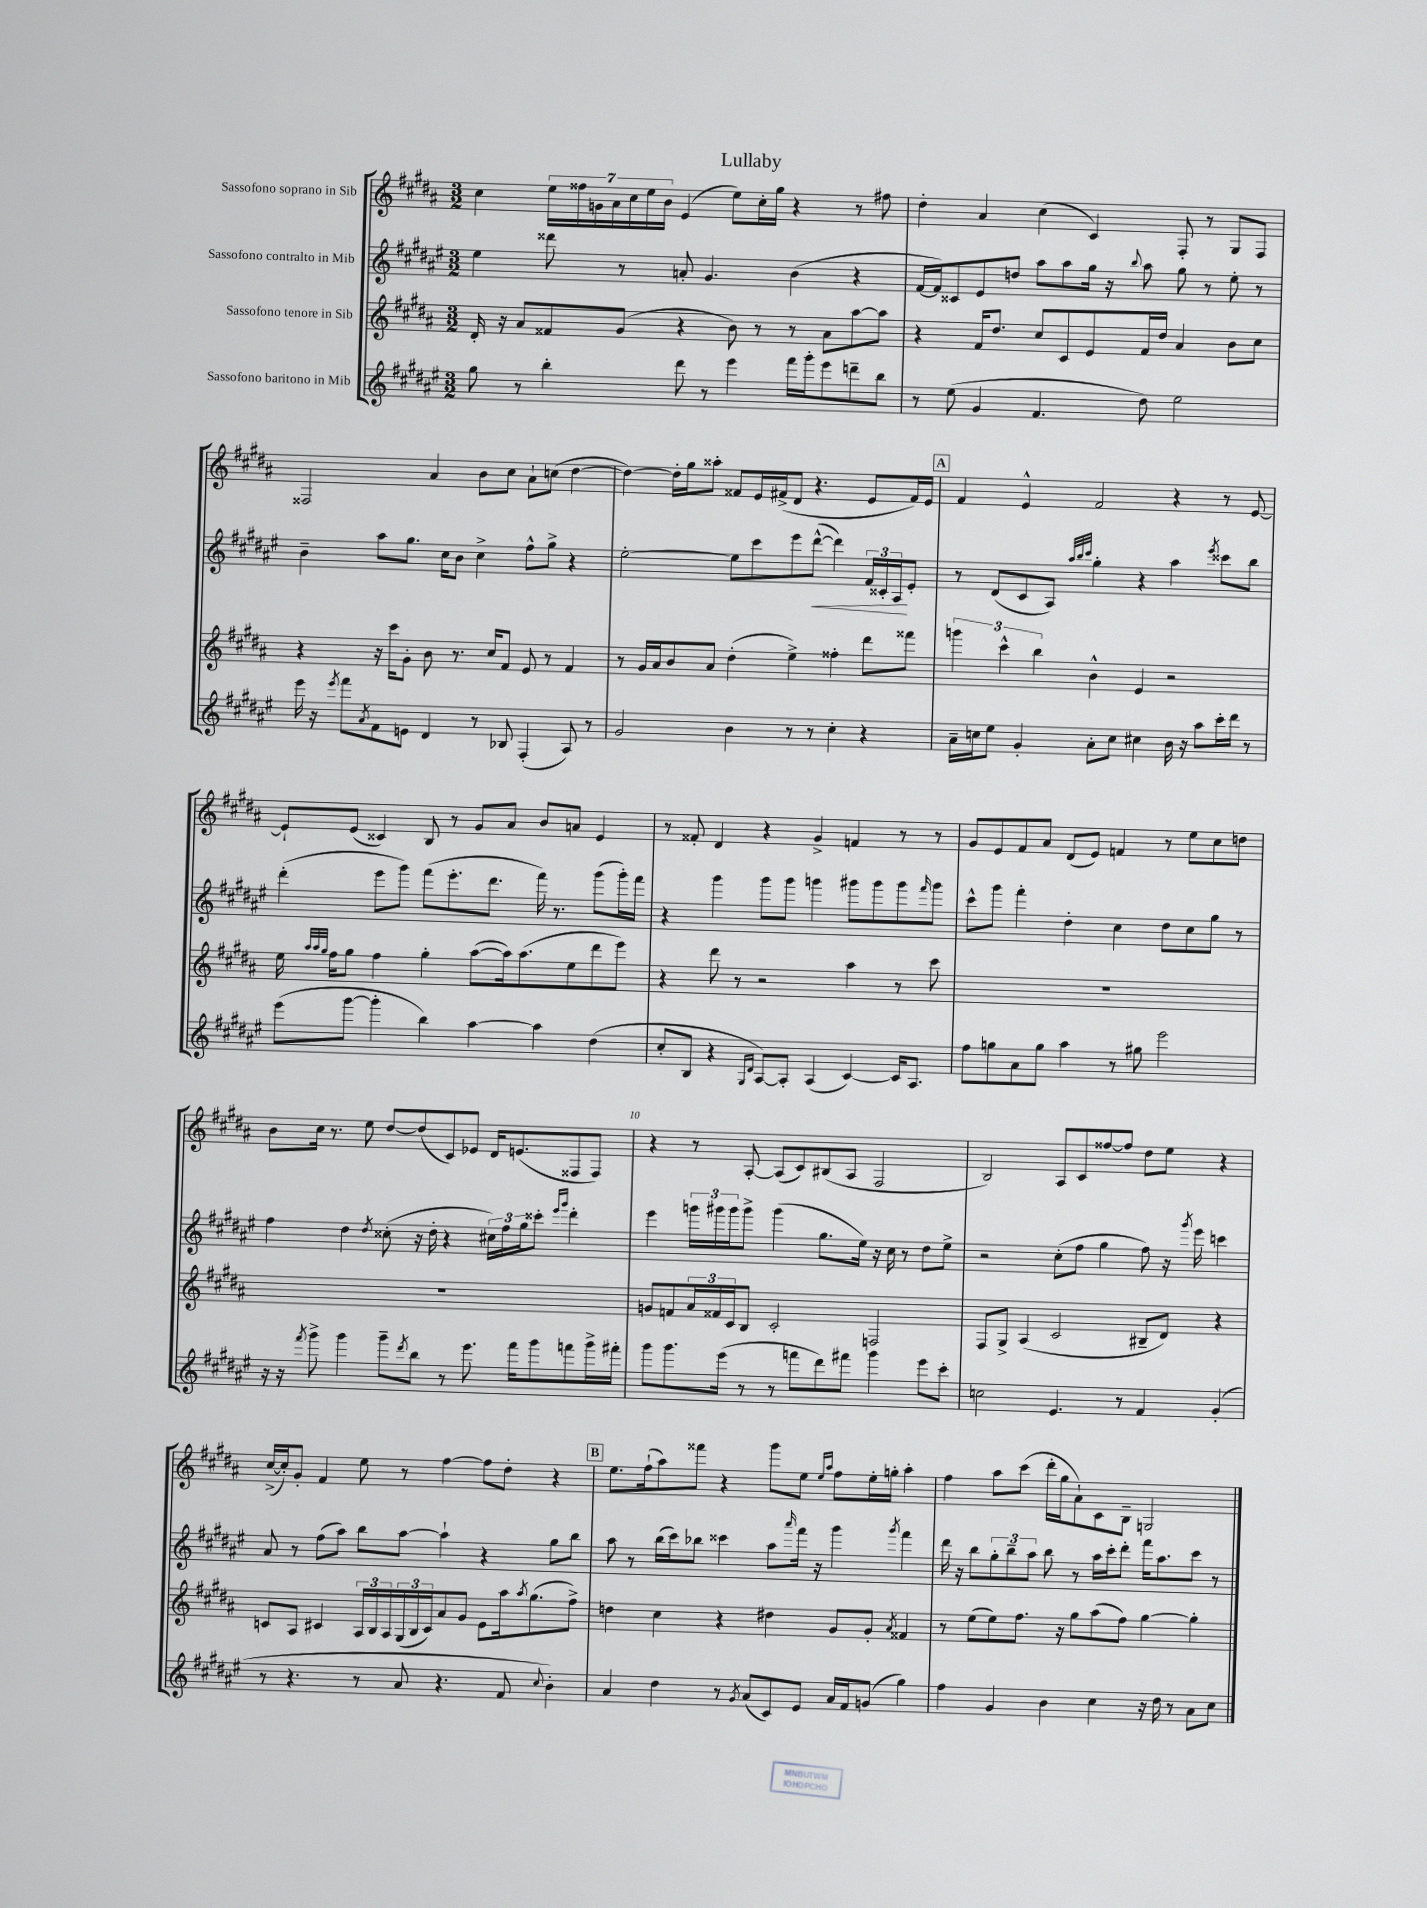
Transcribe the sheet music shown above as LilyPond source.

\header { title = "Lullaby" }
<<
\new StaffGroup <<
\new Staff = "s0" \with { instrumentName = "Sassofono soprano in Sib" } {
    \clef treble \key b \major \numericTimeSignature \time 3/2
    cis''4 \tuplet 7/4 { e''16 fisis''16 g'16 ais'16 cis''16 e''16 b'16 } e'4( e''8) cis''16-. gis''16 r4 r8 fis''8 |
    dis''4-. ais'4 cis''4( cis'4) fis8-. r8 gis8 fis8 |
    fisis2 ais'4 b'8 cis''8 ais'8-! c''8( dis''4~ |
    dis''4~) dis''16-. gis''16 aisis''8-. fisis'8 e'16 fis'16->( dis'8 r4. e'8 fis'16) e'16 |
    \mark \markup { \box "A" } fis'4 e'4-^ fis'2 r4 r8 e'8~ |
    e'8-! e'8( cisis'4) b8 r8 gis'8 ais'8 b'8 a'8 e'4 |
    r8 fisis'8-. dis'4 r4 gis'4-> f'4 r8 r8 |
    gis'8 e'8 fis'8 ais'8 dis'8( e'8) f'4 r8 e''8 cis''8 d''8 |
    b'8 cis''16 r8. e''8 dis''8~ dis''8( cis'8) ees'8 dis'16 e'8.( fisis8 fisis8) |
    r4 r8 ais8~-. ais8( cis'8) bis8( ais8 fis2 |
    b2) ais8 cis'8 fisis''8~ fisis''8 dis''8 e''8 r4 |
    cis''16~->( cis''16-.) gis'8-. fis'4 e''8 r8 fis''4~ fis''8 dis''8-. r4 |
    \mark \markup { \box "B" } e''8. fis''16-!( ais''8) fisis'''8 r4 gis'''8 e''8 \grace { e''16 ais''16 } fis''8 e''16-. g''16-. ais''4-. |
    fis''4 ais''8 cis'''8( dis'''16-. gis''16 ais'8-!) cis'8 b8-- g2 \bar "|." |
}
\new Staff = "s1" \with { instrumentName = "Sassofono contralto in Mib" } {
    \clef treble \key fis \major \numericTimeSignature \time 3/2
    eis''4 disis'''8 r8 a'8-. gis'4. b'4( r4 |
    fis'16~ fis'16) cisis'8 eis'8 d''8 ais''8 ais''8 gis''16 r16 \appoggiatura { b''8 } ais''8 gis''8 r8 eis''8-. r8 |
    b'4-- ais''8 gis''8. cis''16 b'8 cis''4-> fis''8-^ gis''8-> r4 |
    eis''2~-. eis''8 cis'''8 eis'''8 dis'''8~-^\<( dis'''4) \tuplet 3/2 { fis'16 cisis'16-. ais16\! } eis'8-. |
    \mark \markup { \box "A" } r8 dis'8( cis'8 ais8) \grace { ais''32 b''32 cis'''32 } gis''4-. r4 ais''4 \acciaccatura { eis'''8 } cisis'''8 b''8 |
    dis'''4-.( eis'''8 gis'''8) fis'''8( eis'''8.-. dis'''8. fis'''16) r8. gis'''8( gis'''16-.) fis'''16 |
    r4 gis'''4 gis'''8 gis'''8 g'''4 gis'''8 gis'''8 gis'''8 \grace { fis'''16 } gis'''8 |
    cis'''8-^ gis'''8 fis'''4-. dis''4-. cis''4 dis''8 cis''8 gis''8 r8 |
    fis''4 dis''4 \acciaccatura { dis''8 } cisis''8-.( r16 dis''16-. r4 \tuplet 3/2 { cis''16) fis''16 gis''16 } cisis'''8-. \grace { eis'''16 gis'''16 } dis'''4-. |
    eis'''4 \tuplet 3/2 { g'''16 gis'''16 gis'''16 } gis'''8-> gis'''4( gis''8. eis''16) r16 cis''16 r8 dis''8 eis''8-> |
    r2 cis''8-.( fis''8 gis''4 fis''8) r16 \acciaccatura { gis'''8 } eis'''16 c'''4 |
    ais'8 r8 fis''8( ais''8) b''8 ais''8~ ais''4-! r4 gis''8 b''8 |
    \mark \markup { \box "B" } ais''8 r8 b''16( cis'''16) bes''8 cisis'''4 ais''8 \grace { ais'''16 } fis'''16 r16 gis'''4 \acciaccatura { gis'''8 } fis'''4 |
    dis'''16 r16 b''8 \tuplet 3/2 { gis''8-. b''8-- ais''8 } b''8 r8 ais''16 cis'''16-. dis'''8-. fis'''16 ais''8. cis'''8 r8 \bar "|." |
}
\new Staff = "s2" \with { instrumentName = "Sassofono tenore in Sib" } {
    \clef treble \key b \major \numericTimeSignature \time 3/2
    dis'16-. r16 ais'8 fisis'8 gis'8( r4 b'8) r8 r8 ais'8 ais''8~ ais''8 |
    r4 fis'16 dis''8. cis''8 cis'8 e'8 fis'16 dis''16 ais'4 b'8 cis''8 |
    r4 r16 cis'''16 gis'8-. b'8 r8. cis''16 fis'8 e'8 r8 fis'4 |
    r8 gis'16 ais'16 b'8 ais'8 dis''4-.( e''4->) fisis''4-. dis'''8 fisis'''8 |
    \mark \markup { \box "A" } \tuplet 3/2 { g'''4 cis'''4-^ b''4 } b'4-^ e'4 r2 |
    e''16 \grace { ais''32 ais''32 gis''32 } fis''16 gis''8 fis''4 gis''4-. ais''8~( ais''16) ais''8.( e''8 dis'''8 e'''8) |
    r4 dis'''8 r8 r2 ais''4 r8 cis'''8 |
    R1. |
    R1. |
    g'8 f'8 \tuplet 3/2 { ais'16 fisis'16 cis'16 } b8 cis'2-. f2 |
    fis8 gis8-> ais4( cis'2 bis8-- dis'8) r4 |
    c'8 ais8 cis'4 \tuplet 3/2 { ais16 b16 ais16 } \tuplet 3/2 { gis16( b16 cis'16) } ais'8 gis'8 e'8 ais''16 \acciaccatura { ais''8 } gis''8.( fis''8->) |
    \mark \markup { \box "B" } d''4 cis''4 r4 dis''4 gis'8 gis'8-. \acciaccatura { ais'8 } fisis'4 |
    r8 e''8( e''8) fis''8. r16 gis''8 ais''8( fis''8) gis''4~ gis''4-. \bar "|." |
}
\new Staff = "s3" \with { instrumentName = "Sassofono baritono in Mib" } {
    \clef treble \key fis \major \numericTimeSignature \time 3/2
    gis''8 r8 b''4-. dis'''8 r8 eis'''4 fis'''16 gis'''16-. eis'''8 d'''8-- b''8 |
    r8 eis''8( gis'4 fis'4. dis''8) eis''2 |
    eis'''16 r16 \acciaccatura { eis'''8 } fis'''8 \acciaccatura { ais'8 } fis'8 e'8 dis'4 r8 bes8 fis4-.( ais8) r8 |
    gis'2 b'4 r8 r8 cis''4-. r4 |
    \mark \markup { \box "A" } ais'16-- c''16 eis''8 gis'4-. ais'8-. c''8 cis''4 b'16 r16 ais''8 cis'''16-. dis'''16 r8 |
    eis'''8( gis'''8~ gis'''4-. b''4) ais''4~ ais''4 dis''4( |
    cis''8-. b8 r4 \grace { gis16 dis'16 } ais8~) ais8-. ais4( cis'4~) cis'16 ais8. |
    fis''8 g''8 ais'8 g''8 ais''4 r8 gis''8 eis'''2 |
    r16 r16 \acciaccatura { fis'''8 } gis'''8-> gis'''4 gis'''8-- \acciaccatura { dis'''8 } b''8 r8 eis'''8. fis'''16 gis'''8 f'''8 gis'''16-> fis'''16-. |
    gis'''8 gis'''8. eis'''16( r8 r8 f'''8 dis'''8) fis'''8 gis'''4 eis'''8 cis'''8-. |
    c''2 eis'4. r8 fis'4 gis'4-.( |
    r8 r4. r8 ais'8 r4. fis'8 \appoggiatura { cis''8 } b'4-.) |
    \mark \markup { \box "B" } ais'4 dis''4 r8 \acciaccatura { gis'8 } ais'8( cis'8) eis'8 ais'16 fis'16 g'8( gis''4) |
    fis''4 gis'4 b'4 cis''4 r16 dis''16 r8 ais'8 cis''8 \bar "|." |
}
>>
>>
\layout { \context { \Score \override BarNumber.break-visibility = ##(#f #t #t) barNumberVisibility = #(every-nth-bar-number-visible 5) } }
